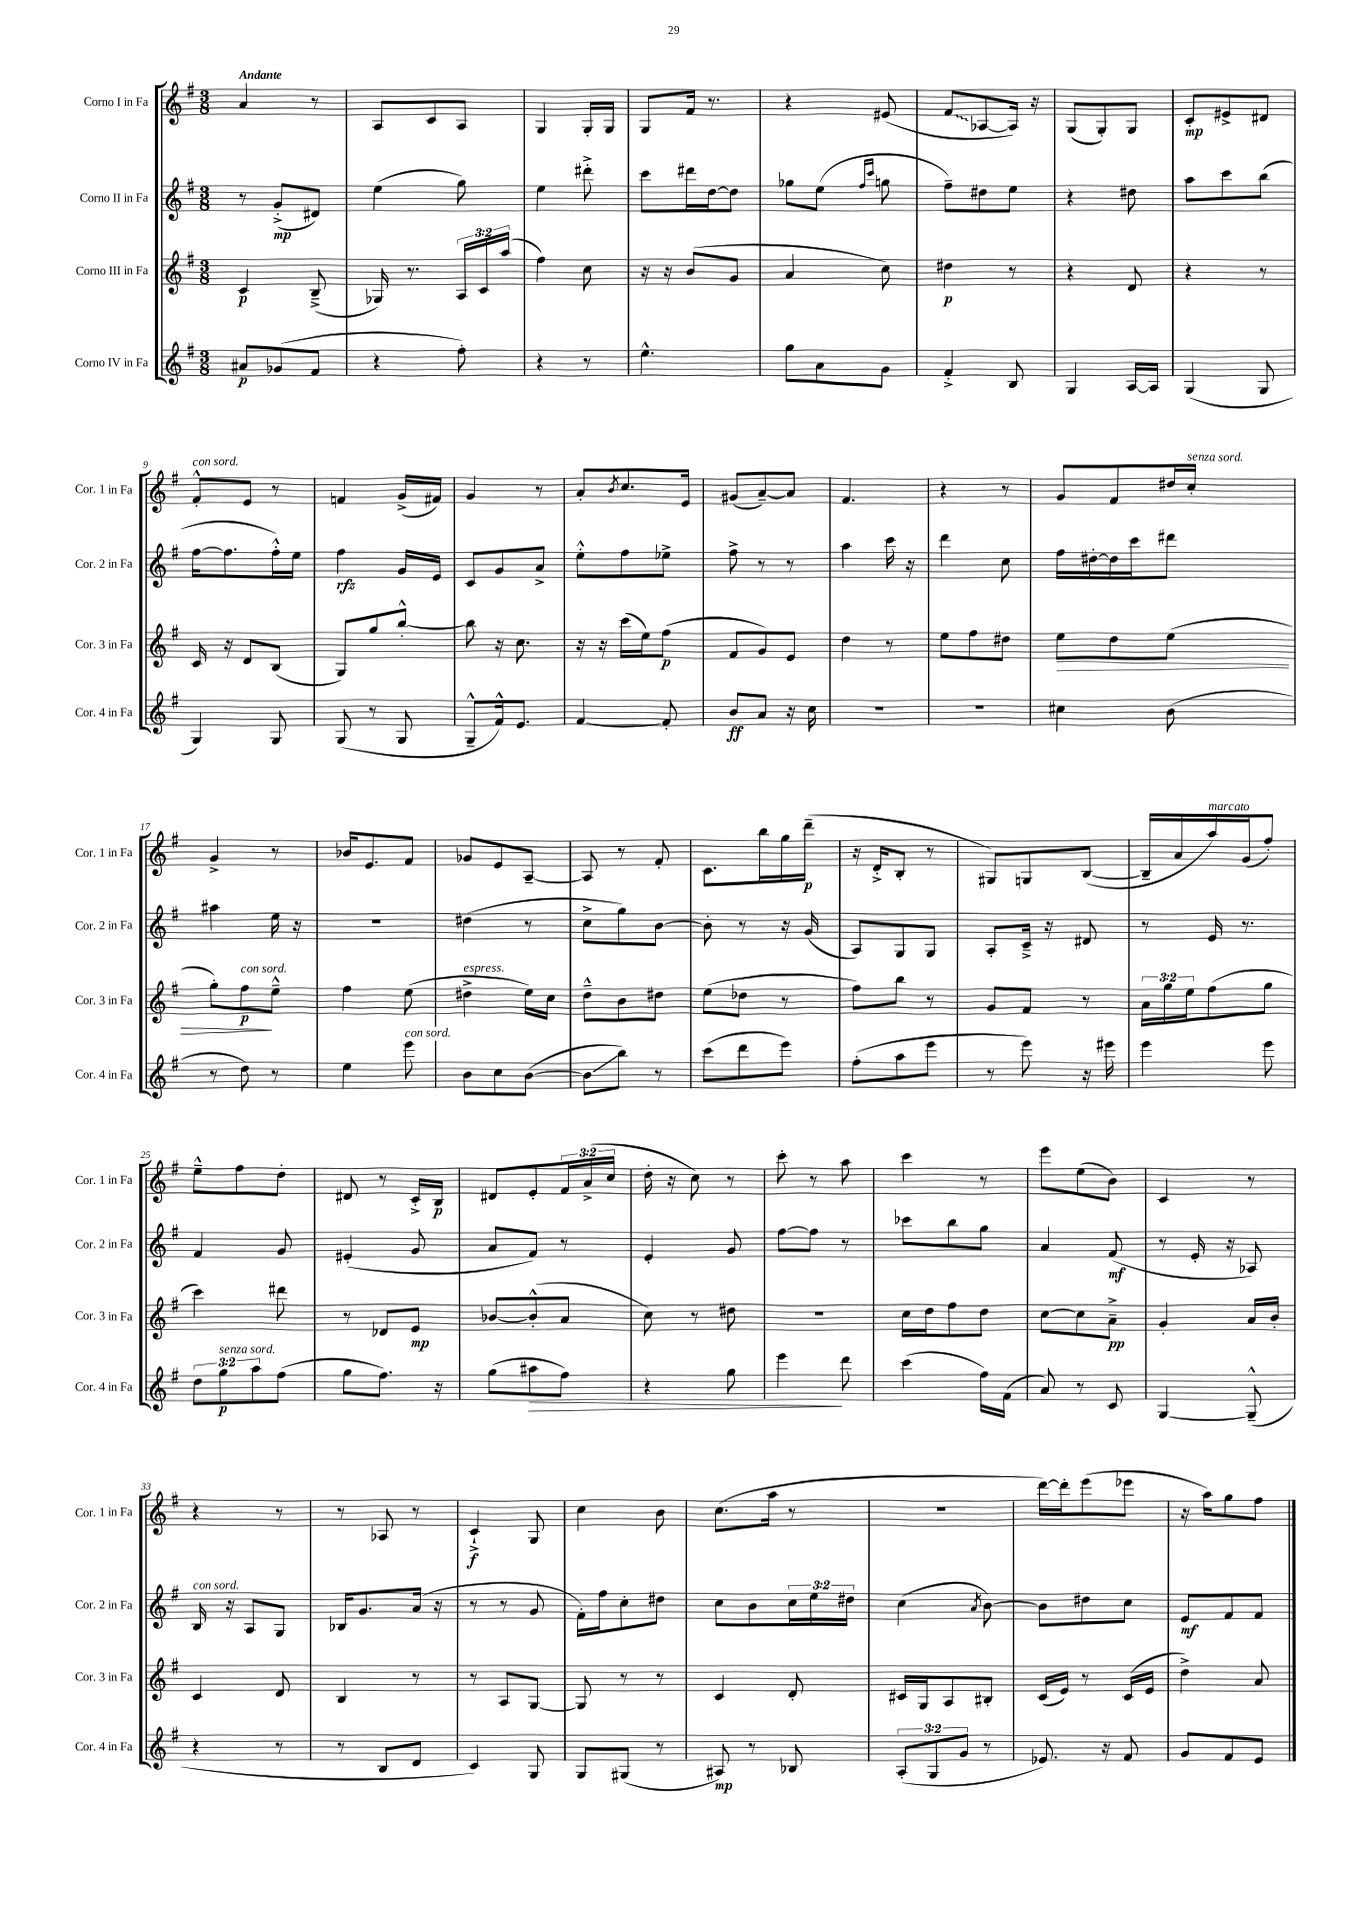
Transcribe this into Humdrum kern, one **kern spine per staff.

**kern	**kern	**kern	**kern
*staff4	*staff3	*staff2	*staff1
*clefG2	*clefG2	*clefG2	*clefG2
*k[f#]	*k[f#]	*k[f#]	*k[f#]
*M3/8	*M3/8	*M3/8	*M3/8
8a#	4c	8r	4a
(8g-	.	(8g'^	.
8f#	(8B~^	8d#)	8r
=	=	=	=
4r	16G-)	(4ee	8A
.	8.r	.	.
.	.	.	8c
8ff#')	24A	8gg)	8A
.	24c	.	.
.	(24aa	.	.
=	=	=	=
4r	4ff#)	4ee	4G
8r	8cc	8ddd#'^	16G'
.	.	.	16G
=	=	=	=
4.ee^^	16r	8ccc	8G
.	16r	.	.
.	(8b	16ddd#	16f#
.	.	[16dd	8.r
.	8g	8dd]	.
=	=	=	=
8gg	4a	8gg-	4r
8a	.	(8ee	.
.	.	16qqff#	.
.	.	16qqccc	.
8g	8cc)	8gg	(8e#
=	=	=	=
4f#'^	4dd#	8ff#~)	8f#
.	.	8dd#	[8A-
8B	8r	8ee	16A-])
.	.	.	16r
=	=	=	=
4G	4r	4r	(8G
.	.	.	8G')
[16A	8d	8dd#	8G
16A]	.	.	.
=	=	=	=
(4G	4r	8aa	8c'
.	.	8ccc	8e#^
8G	8r	(8bb	8d#
=	=	=	=
4G)	16c	[16ff#	8f#'^^
.	16r	8.ff#]	.
.	8d	.	8e
8G	(8B	16ff#'^^)	8r
.	.	16ee	.
=	=	=	=
(8G	8G)	4ff#	4f
8r	8gg	.	.
8G	[8bb'^^	16g	(16g^
.	.	16e	16f#)
=	=	=	=
8G~^^	8bb]	8c	4g
16f#^^)	16r	8g	.
8.e	8.cc	.	.
.	.	8a^	8r
=	=	=	=
[4f#	16r	8ee'^^	8a'
.	16r	.	.
.	.	.	8qb
.	(16ccc	8ff#	8.cc
.	16ee)	.	.
8f#']	(8ff#	8ee-^	.
.	.	.	16e
=	=	=	=
8b	8f#	8ff#^	(8g#
8a	8g)	8r	[8a~)
16r	8e	8r	8a]
16cc	.	.	.
=	=	=	=
4.r	4dd	4aa	4.f#
.	8r	16ccc	.
.	.	16r	.
=	=	=	=
4.r	8ee	4ddd	4r
.	8ff#	.	.
.	8dd#	8cc	8r
=	=	=	=
4cc#	8ee	16ff#	8g
.	.	[16dd#'	.
.	8dd	16dd#]	8f#
.	.	16ccc	.
(8b	(8ee	8ddd#	16dd#
.	.	.	16cc'
=	=	=	=
8r	8gg')	4aa#	4g^
8dd)	8ff#	.	.
8r	8ee~^^	16ee	8r
.	.	16r	.
=	=	=	=
4ee	4ff#	4.r	16b-
.	.	.	8.e
8eee	(8ee	.	8f#
=	=	=	=
8b	4dd#^	(4dd#	8g-
8cc	.	.	8e
([8b	16ee)	8r	[8A~
.	16cc	.	.
=	=	=	=
8b]	8dd~^^	8cc^	8A]
8bb)	8b	8gg)	8r
8r	8dd#	[8b	8f#'
=	=	=	=
(8ccc	(8ee	8b']	8.c
8ddd	8dd-	8r	.
.	.	.	16bb
8eee)	8r	16r	16gg
.	.	(16g	(16ddd~
=	=	=	=
(8ff#'	8ff#)	8A)	16r
.	.	.	16d'^
8aa	8bb	8G	8B'
8eee	8r	8G	8r
=	=	=	=
8r	8g	8A'	8G#)
8eee)	8f#	16c~^	8G
.	.	16r	.
16r	8r	8d#	([8B
16eee#	.	.	.
=	=	=	=
4eee	24a	8r	16B~]
.	24gg	.	.
.	.	.	16a
.	24ee	.	.
.	(8ff#	16e	16aa)
.	.	8.r	(16g
8eee	8gg	.	8ff#')
=	=	=	=
12dd	4ccc)	4f#	8ee~^^
12gg	.	.	.
.	.	.	8ff#
12aa	.	.	.
(8ff#	8ddd#	8g	8dd'
=	=	=	=
8gg	8r	(4e#'	8d#
8.ff#)	8d-	.	8r
.	8e	8g	16c'^
16r	.	.	16B
=	=	=	=
(8gg	[8b-	8a	8d#
8aa#	(8b-'^^]	8f#)	8e'
8ff#)	8a	8r	24f#
.	.	.	(24a^
.	.	.	24cc
=	=	=	=
4r	8cc)	4e'	16dd'
.	.	.	16r
.	8r	.	8cc)
8gg	8dd#	8g	8r
=	=	=	=
4eee	4.r	[8ff#	8ccc'
.	.	8ff#]	8r
8ddd	.	8r	8aa
=	=	=	=
(4ccc	16cc	8ccc-	4ccc
.	16dd	.	.
.	8ff#	8bb	.
16ff#)	8dd	8gg	8r
(16f#	.	.	.
=	=	=	=
8a)	[8cc	4a	8eee
8r	8cc]	.	(8ee
8c	8a~^	(8f#	8b)
=	=	=	=
[4G	4g'	8r	4c
.	.	16e'	.
.	.	16r	.
(8G~^^]	16a	8A-)	8r
.	16b'	.	.
=	=	=	=
4r	4c	16B	4r
.	.	16r	.
.	.	8A	.
8r	8d	8G	8r
=	=	=	=
8r	4B	16B-	8r
.	.	8.g	.
8B	.	.	8A-
8d	8r	(16a	8r
.	.	16r	.
=	=	=	=
4c)	8r	8r	4c`^
.	8A	8r	.
8G	[8G	8g	8G
=	=	=	=
8G	8G]	16f#')	4cc
.	.	16ff#	.
(8G#	8r	8cc'	.
8r	8r	8dd#	8b
=	=	=	=
8A#)	4c	8cc	(8.cc
8r	.	8b	.
.	.	.	16aa
8B-	8d'	24cc	8r
.	.	24ee	.
.	.	24dd#	.
=	=	=	=
(12A'	16c#	(4cc	4.r
.	16G	.	.
12G	.	.	.
.	8A	.	.
12g	.	.	.
.	.	8qa	.
8r	8B#'	[8b)	.
=	=	=	=
8.e-)	(16c	8b]	[16ddd)
.	16e)	.	16ddd']
.	8r	8dd#	(8eee
16r	.	.	.
8f#	(16c	8cc	8eee-
.	16e	.	.
=	=	=	=
8g	4dd^)	8e	16r
.	.	.	16aa)
8f#	.	8f#	8gg
8e	8a	8f#	8ff#
==	==	==	==
*-	*-	*-	*-
